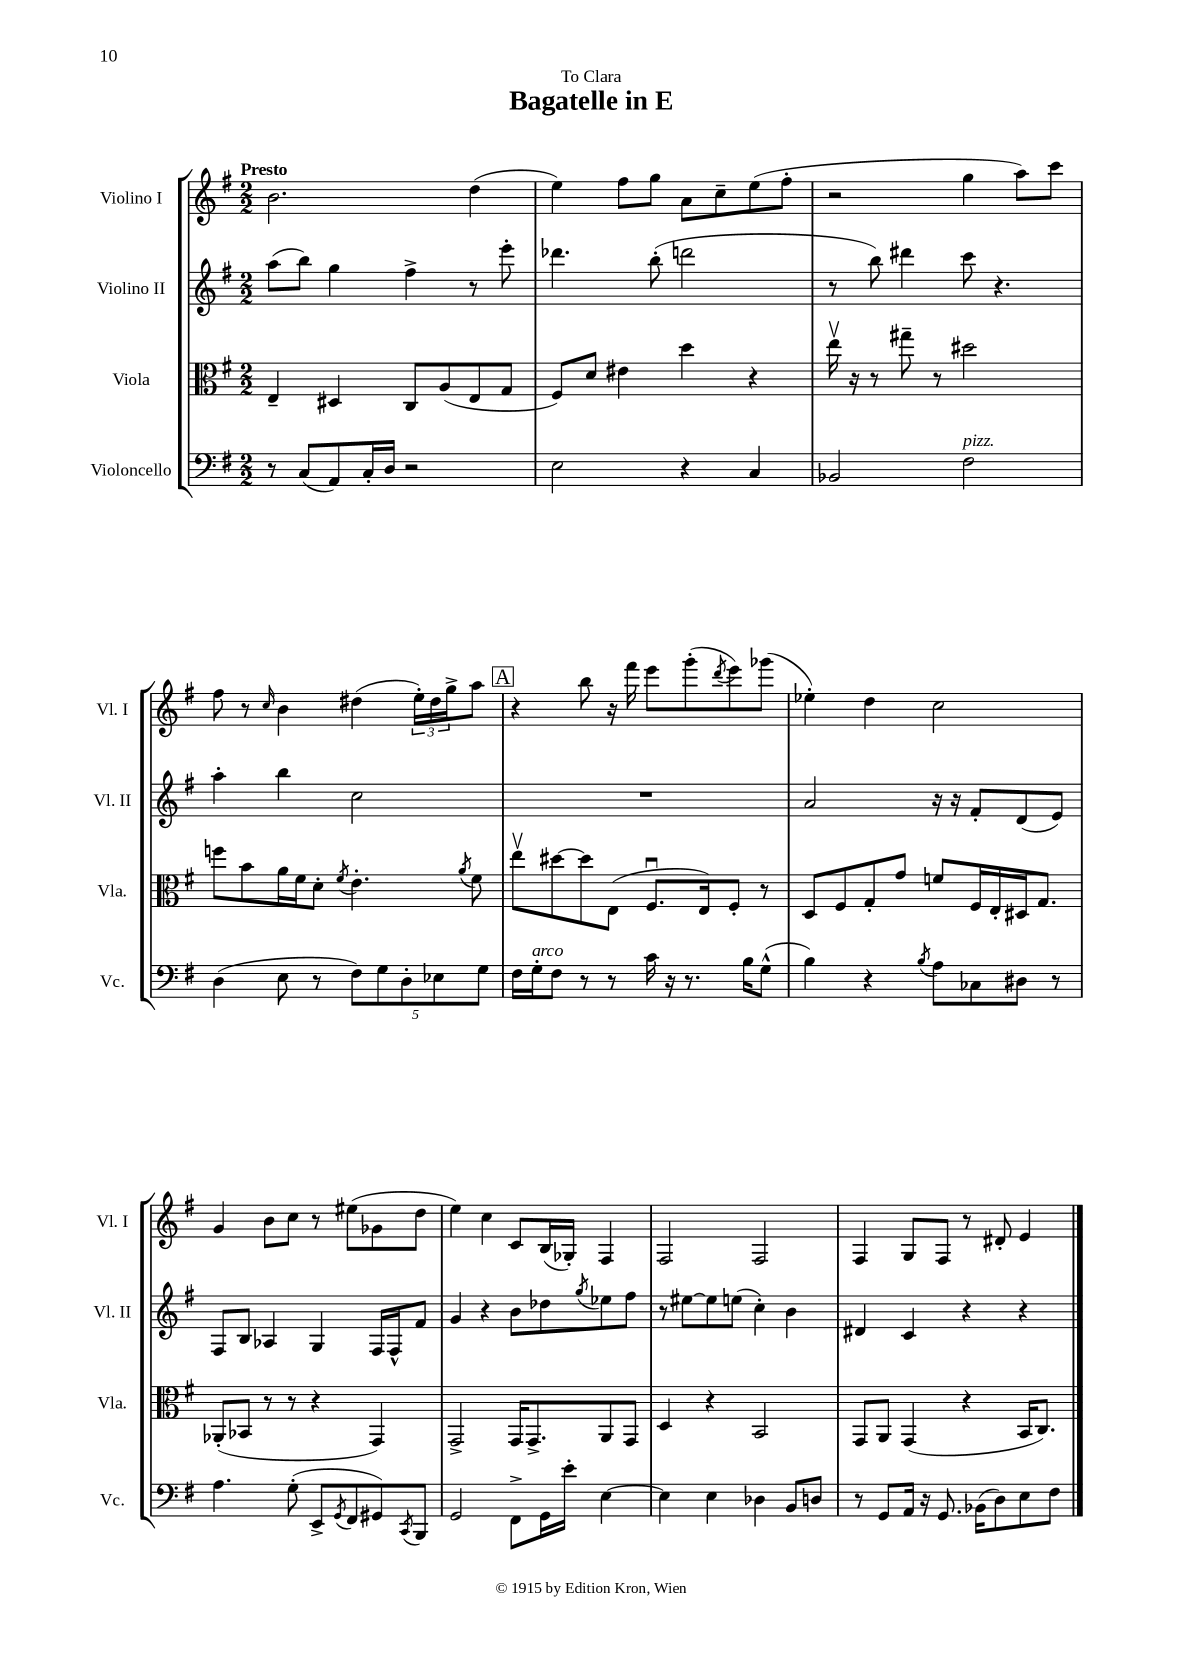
\header { title = "Bagatelle in E" dedication = "To Clara" }
<<
\new StaffGroup <<
\new Staff = "s0" \with { instrumentName = "Violino I" shortInstrumentName = "Vl. I" } {
    \clef treble \key g \major \numericTimeSignature \time 2/2 \tempo "Presto"
    b'2. d''4( |
    e''4) fis''8 g''8 a'8 c''8-- e''8( fis''8-. |
    r2 g''4 a''8) c'''8 |
    fis''8 r8 \grace { c''16 } b'4 dis''4( \tuplet 3/2 { e''16-.) dis''16 g''16-> } a''8 |
    \mark \markup { \box "A" } r4 b''8 r16 fis'''16 e'''8 g'''8-.( \acciaccatura { d'''8 } e'''8) ges'''8( |
    ees''4-.) d''4 c''2 |
    g'4 b'8 c''8 r8 eis''8( ges'8 d''8 |
    e''4) c''4 c'8 b16( ges16-.) fis4 |
    fis2 fis2 |
    fis4 g8 fis8 r8 dis'8-. e'4 \bar "|." |
}
\new Staff = "s1" \with { instrumentName = "Violino II" shortInstrumentName = "Vl. II" } {
    \clef treble \key g \major \numericTimeSignature \time 2/2
    a''8( b''8) g''4 fis''4-> r8 e'''8-. |
    des'''4. b''8-.( d'''2 |
    r8 b''8) dis'''4 c'''8 r4. |
    a''4-. b''4 c''2 |
    \mark \markup { \box "A" } R1 |
    a'2 r16 r16 fis'8-. d'8( e'8) |
    fis8 b8 aes4 g4 fis16 fis16-^ fis'8 |
    g'4 r4 b'8 des''8 \acciaccatura { g''8 } ees''8 fis''8 |
    r8 eis''8~ eis''8 e''8( c''4-.) b'4 |
    dis'4 c'4 r4 r4 \bar "|." |
}
\new Staff = "s2" \with { instrumentName = "Viola" shortInstrumentName = "Vla." } {
    \clef alto \key g \major \numericTimeSignature \time 2/2
    e4-- dis4 c8 a8( e8 g8 |
    fis8) d'8 eis'4 d''4 r4 |
    e''16\upbow r16 r8 gis''8-- r8 dis''2 |
    f''8 b'8 a'16 fis'16 d'8-. \acciaccatura { fis'8 } e'4.-. \acciaccatura { a'8 } fis'8 |
    \mark \markup { \box "A" } e''8\upbow dis''8~ dis''8 e8( fis8.\downbow e16) fis8-. r8 |
    d8 fis8 g8-. g'8 f'8 fis16 e16-. dis16 g8. |
    aes,8-.( bes,8 r8 r8 r4 g,4) |
    g,2-> g,16 g,8.-> a,8 g,8 |
    d4 r4 b,2 |
    g,8 a,8 g,4( r4 b,16 c8.) \bar "|." |
}
\new Staff = "s3" \with { instrumentName = "Violoncello" shortInstrumentName = "Vc." } {
    \clef bass \key g \major \numericTimeSignature \time 2/2
    r8 c8( a,8) c16-. d16 r2 |
    e2 r4 c4 |
    bes,2 fis2^\markup { \italic "pizz." } |
    d4( e8 r8 \tuplet 5/4 { fis8) g8 d8-. ees8 g8 } |
    \mark \markup { \box "A" } fis16 g16-.^\markup { \italic "arco" } fis8 r8 r8 c'16 r16 r8. b16 g8-^( |
    b4) r4 \acciaccatura { b8 } a8 ces8 dis8 r8 |
    a4. g8-.( e,8-> \acciaccatura { g,8 } fis,8 gis,8) \acciaccatura { c,8 } b,,8 |
    g,2 fis,8-> g,16 e'16-. e4~ |
    e4 e4 des4 b,8 d8 |
    r8 g,8 a,16 r16 g,8. bes,16( d8) e8 fis8 \bar "|." |
}
>>
>>
\layout { \context { \Score \remove "Bar_number_engraver" } }
